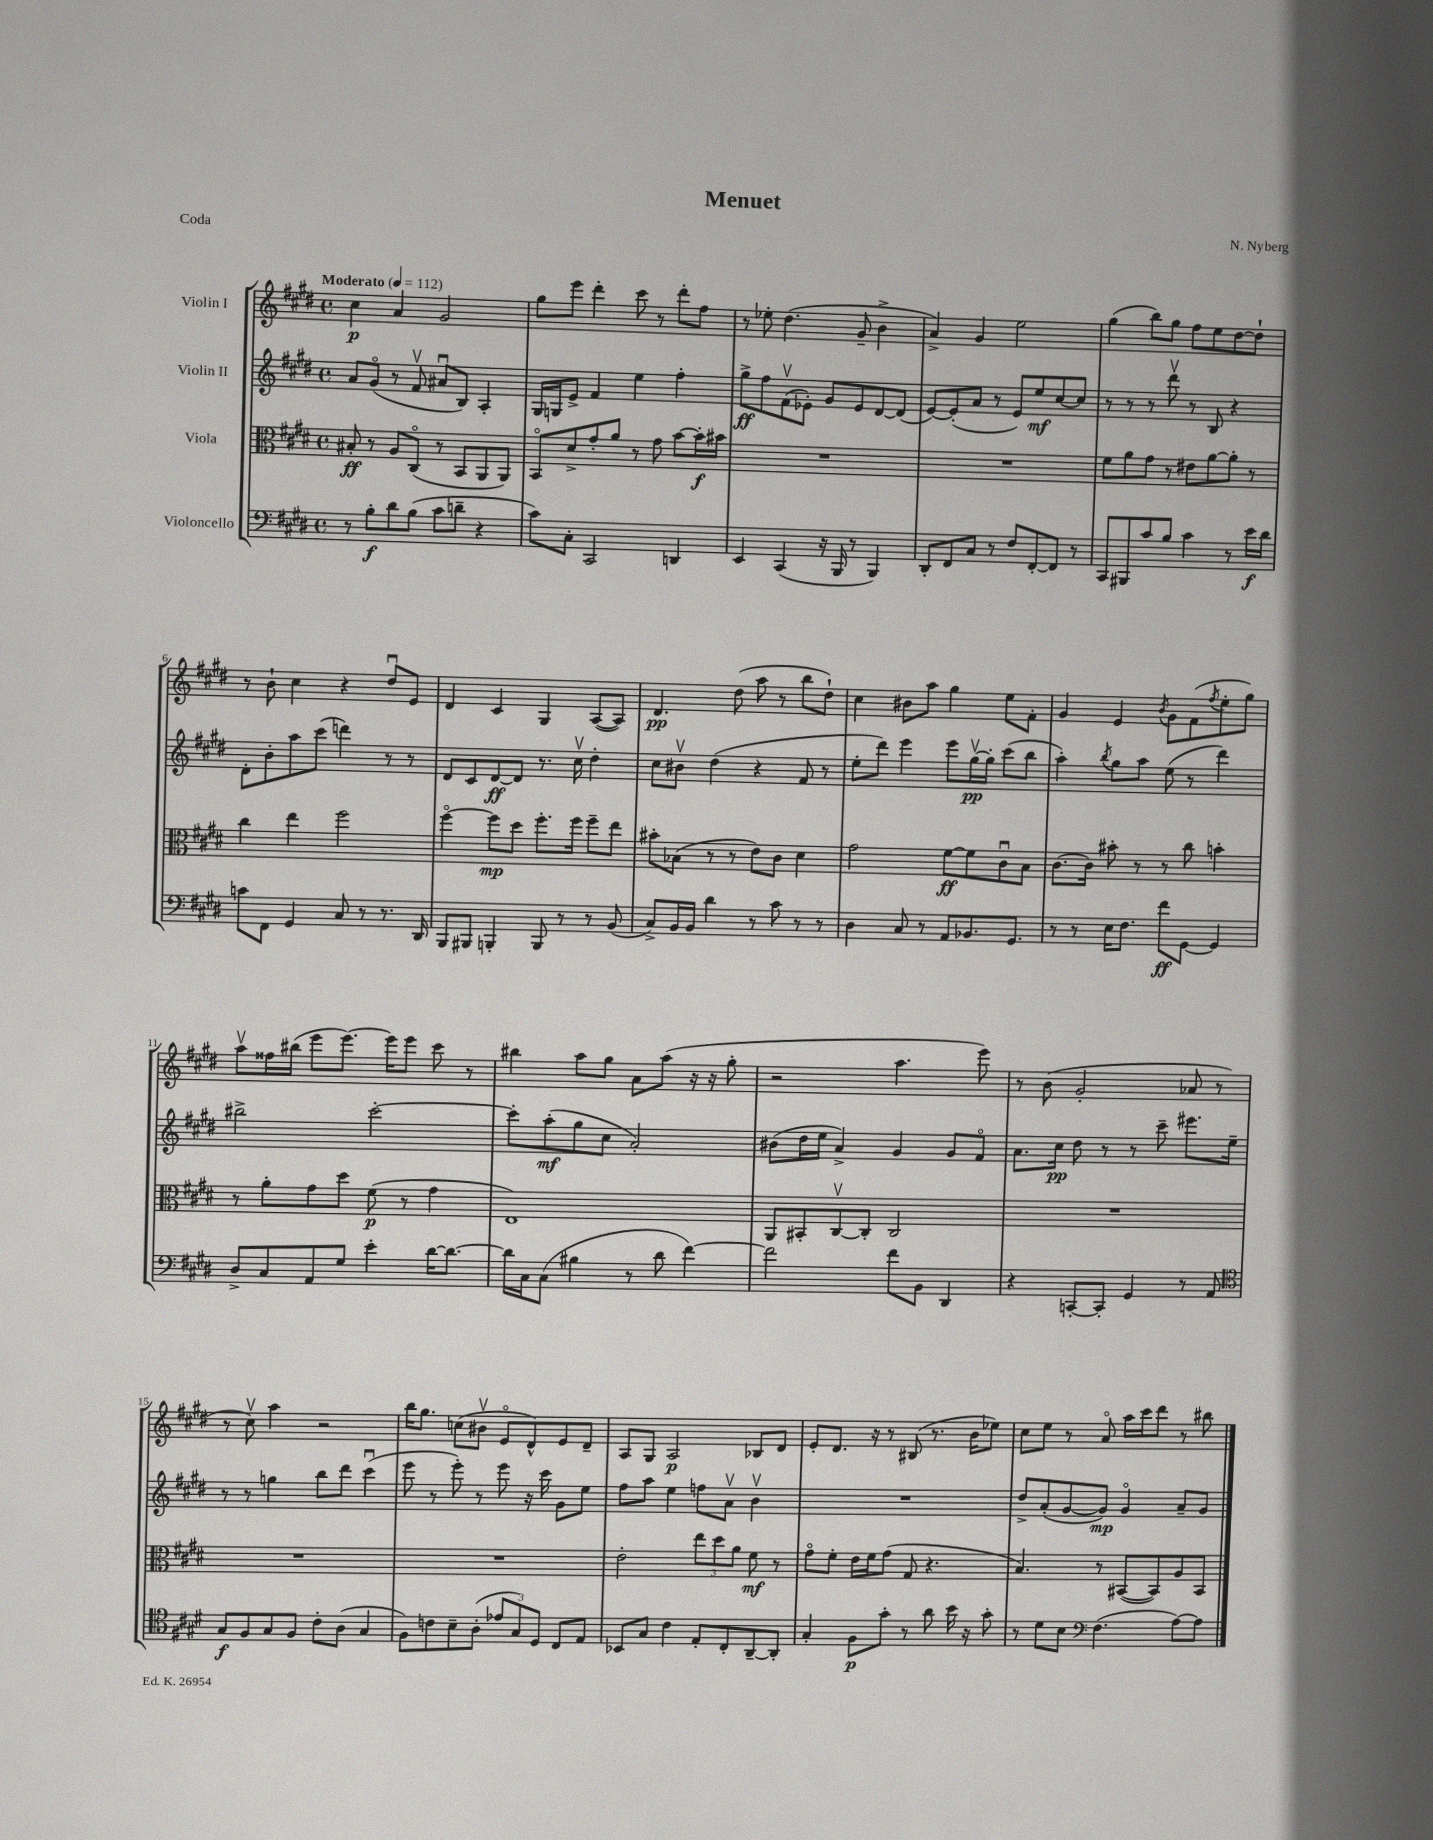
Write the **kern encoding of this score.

**kern	**kern	**kern	**kern
*staff4	*staff3	*staff2	*staff1
*clefF4	*clefC3	*clefG2	*clefG2
*k[f#c#g#d#]	*k[f#c#g#d#]	*k[f#c#g#d#]	*k[f#c#g#d#]
*M4/4	*M4/4	*M4/4	*M4/4
*met(c)	*met(c)	*met(c)	*met(c)
*MM112	*MM112	*MM112	*MM112
8r	8B#'/	8a/L	4cc#\
8B'\L	8r	(8g#o/J	.
8d#\	8A/L	8r	4a/
(8B\J	(8C#o/J	8f#v/	.
8c#\L	8r	8a#u/L	2g#/
8d~\J	8BB/L	8B/J)	.
4r	8AA/	4A'/	.
.	8AA/J)	.	.
=	=	=	=
8c#\L)	8BBo/L	16G#/LL	8gg#\L
.	.	16G/J	.
8C#'\J	8d#^/	8e^/J	8eee\J
2CC#/	8g#'/	4f#/	4ddd#'\
.	8a/J	.	.
.	8r	4ee\	8ccc#\
.	8g#\	.	8r
4DD/	[8b\L	4ff#'\	8ddd#'\L
.	16b'\]L	.	8ff#\J
.	16b#\JJ	.	.
=	=	=	=
4EE/	1r	8gg#^\L	8r
.	.	8ff#\	8ee-'\
(4CC#/	.	(8f#v\	(4.dd#\
.	.	8e-'\J)	.
16r	.	8g#/L	.
16BBB/	.	.	.
8r	.	8e-/	8g#~/
4BBB/)	.	[8d#/	4b^\
.	.	(8d#/]J	.
=	=	=	=
8DD#'/L	1r	[8e/L)	4a^/)
8FF#/	.	(8e'/]	.
8C#/J	.	8a/J	4g#/
8r	.	8r	.
8F#/L	.	8e/L)	2ee\
[8FF#'/	.	8ee/	.
8FF#/]J	.	[8cc#/	.
8r	.	8cc#/]J	.
=	=	=	=
8CC#/L	8f#\L	8r	(4gg#\
8BBB#/	8a\	8r	.
8c#/	8g#\J	8r	8bb\L)
8B/J	8r	8ddd#v\	8gg#\J
4c#\	8e#\L	8r	8ff#\L
.	[8a\	8B/	8ee\
8r	8a'\]J	4r	[8dd#\
16e\LL	8r	.	8dd#`\]J
16d#\JJ	.	.	.
=	=	=	=
8c\L	4cc#\	8d#'\L	8r
8FF#\J	.	8b'\	8b`\
4GG#/	4ee\	8aa\	4cc#\
.	.	(8ccc#\J	.
8C#/	2ff#\	4ddd\)	4r
8r	.	.	.
8.r	.	8r	8dd#u/L
.	.	8r	8e/J
16DD#/	.	.	.
=	=	=	=
8BBB/L	[4ff#o\	8d#/L	4d#/
8BBB#/J	.	8c#/	.
4BBB'/	8ff#\]L	[8d#/	4c#/
.	8dd#\J	8d#/]J	.
8BBB/	8.ff#'\L	8.r	4G#/
8r	.	.	.
.	16ff#\Jk	16cc#v\	.
8r	8ff#~\L	4dd#'\	([8A/L
(8BB/	8ee\J	.	8A/]J)
=	=	=	=
8C#^/L)	8b#'\L	8cc#\L	4.d#/
16BB/L	(8B-\J	8b#v\J	.
16BB/JJ	.	.	.
4d#\	8r	(4dd#\	.
.	8r	.	(8dd#\
8r	8e\L)	4r	8aa\
8c#\	8c#\J	.	8r
8r	4d#\	8f#/	8bb\L
8r	.	8r	8dd#`\J)
=	=	=	=
4D#\	2g#\	8ee'\L	4cc#\
.	.	8ddd#\J)	.
8C#/	.	4eee\	8b#\L
8r	.	.	8aa\J
8AA/L	[8f#\L	8eee\L	4gg#\
8.BB-/	8f#\]	[16gg#v\L	.
.	.	16gg#'\]JJ	.
.	8c#u\	(8ccc#\L	8ee\L
8.GG#/J	.	.	.
.	8B\J	8bb\J	8f#'\J
=	=	=	=
8r	[8.c#\L	4aa'\)	4g#/
8r	.	.	.
.	16c#\]Jk	.	.
.	.	8qbb/	.
16E\LK	8b#'\	8gg#\L	4e/
8.F#\J	.	.	.
.	8r	8aa\J	.
.	.	.	8qb/
8f#\L	8r	(8ee\	8g#\L
[8GG#\J	8cc#\	8r	(8f#\
.	.	.	8qff#/
4GG#/]	4b'\	4ddd#\)	8ee'\
.	.	.	8gg#\J)
=	=	=	=
8D#^/L	8r	2bb#^\	8aav\L
8C#/	8a'\L	.	16ff##\L
.	.	.	(16bb#\JJ
8AA/	8g#\	.	8eee\L
8G#/J	8dd#\J	.	[8.eee\J)
4e'\	(8f#\	[2ccc#'\	.
.	.	.	16eee\]LK
.	8r	.	8eee\J
[16d#\LK	4g#\	.	8ccc#\
8.d#\_J	.	.	.
.	.	.	8r
=	=	=	=
16d#\]LL	1E)	8ccc#'\]L	4bb#\
16C#\J	.	.	.
(8C#\J	.	(8aa'\	.
4B#\	.	8gg#\	8aa\L
.	.	8cc#\J	8gg#\J
8r	.	2a'/)	8a\L
8d#\	.	.	(8aa\J
[4f#\)	.	.	16r
.	.	.	16r
.	.	.	8gg#'\
=	=	=	=
2f#\]	8AA/L	(8b#\L	2r
.	8BB#'/	16dd#\L	.
.	.	16ee\JJ	.
.	[8C#v/	4a^/)	.
.	8C#'/]J	.	.
8f#\L	2C#/	4g#/	4.aa\
8BB\J	.	.	.
4DD#/	.	8g#/L	.
.	.	8f#o/J	8eee\)
=	=	=	=
4r	1r	8.a\L	8r
.	.	.	(8b\
.	.	16cc#\Jk	.
[8CC'/L	.	8dd#\	2g#'/
8CC'/]J	.	8r	.
4GG#/	.	8r	.
.	.	8ccc#~\	.
8r	.	8.eee#\L	8a-/
8AA/	.	.	8r
.	.	16ee~\Jk	.
=	=	=	=
*clefC4	*	*	*
8G#/L	1r	8r	8r
8F#/	.	8r	8cc#v\)
8G#/	.	4gg\	4aa\
8F#/J	.	.	.
8c#'\L	.	8bb\L	2r
(8A\J	.	8ddd#\J	.
4G#/	.	(4ccc#u\	.
=	=	=	=
8F#\L)	1r	8eee\	16bb\LK
.	.	.	8.gg#\J
8c\	.	8r	.
8B~\	.	8eee'\)	(8cc\L
(8A'\J	.	8r	8b#v\J
12e-/L	.	8eee\	8eo/L
12G#/)	.	.	.
.	.	16r	8d#^^/)
12D#/J	.	.	.
.	.	16ccc#\	.
8C#/L	.	8g#\L	8e/
8E/J	.	8ee\J	8d#~/J
=	=	=	=
8BB-/L	2e'\	8ff#\L	8A/L
8G#/J	.	8aa\J	8G#/J
4c#\	.	4ee\	2A/
8E'/L	12ee\L	8ff\L	.
.	12dd#\	.	.
8C#'/	.	8av\J	.
.	12a\J	.	.
[8AA~/	8f#\	4bv\	8B-/L
8AA'/]J	8r	.	8d#/J
=	=	=	=
4G#'/	8g#o\L	1r	8e'/L
.	8f#'\J	.	8.d#/J
8F#\L	16e\LL	.	.
.	16f#\J	.	16r
8g#'\J	(8g#\J	.	8r
8r	8G#/	.	(8B#/
8a\	4.r	.	8.r
16b\	.	.	.
16r	.	.	16b\LK
8g#'\	.	.	8ee-\J)
=	=	=	=
8r	4.B/)	8dd#^/L	8cc#\L
8d#\L	.	(8a'/	8ee\J
8B\J	.	[8g#/	8r
*clefF4	*	*	*
(4.F#\	8r	8g#/]J)	8ao/
.	([8BB#/L	4g#o/	16aa\LL
.	.	.	16ccc#\J
.	8BB#/])	.	8ddd#\J
[8A\L)	8A/	8a~/L	8r
8A\]J	8BB#/J	8g#/J	8bb#\
==	==	==	==
*-	*-	*-	*-
